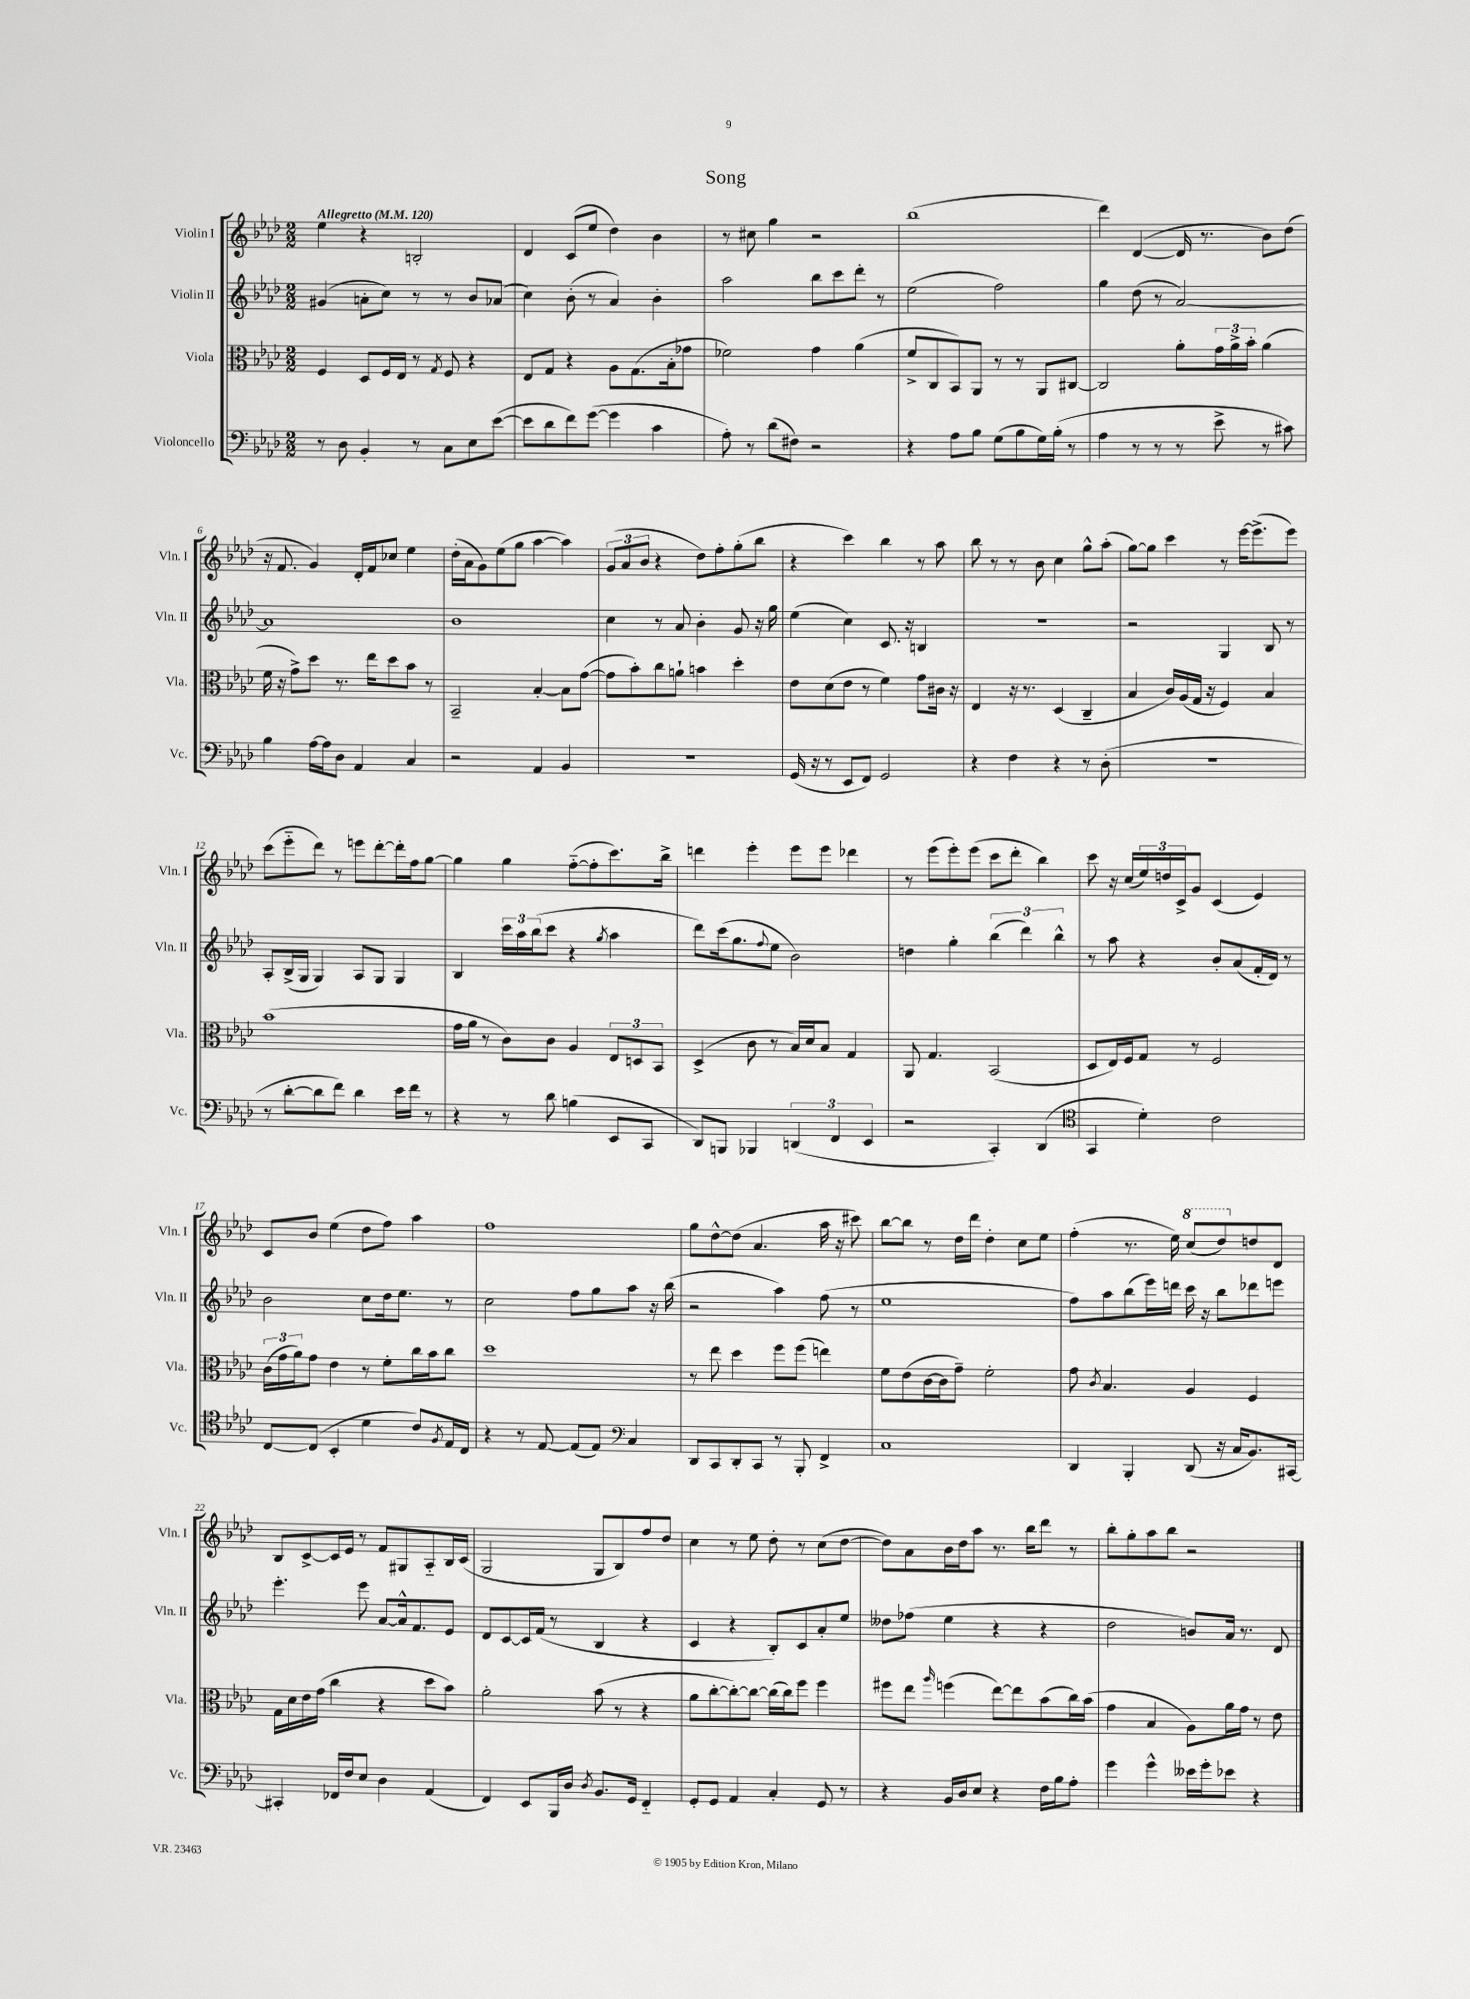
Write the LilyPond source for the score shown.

\header { title = "Song" }
<<
\new StaffGroup <<
\new Staff = "s0" \with { instrumentName = "Violin I" shortInstrumentName = "Vln. I" } {
    \clef treble \key aes \major \numericTimeSignature \time 2/2 \tempo "Allegretto" 4 = 120
    ees''4 r4 b2-. |
    des'4 c'8( ees''8 des''4) bes'4 |
    r8 cis''8 g''4 r2 |
    bes''1( |
    des'''4) des'4~( des'16 r8. bes'8) des''8( |
    r16 f'8. g'4) des'16-. f'16 ces''8 ees''4 |
    des''16-.( aes'16 g'8) ees''8( g''8 aes''4~ aes''4) |
    \tuplet 3/2 { g'8( aes'8 bes'8 } r4 des''8) f''8-. g''8-.( bes''8 |
    r4 c'''4) bes''4 r8 aes''8 |
    bes''8 r8 r8 bes'8 c''4 g''8-^ aes''8-.( |
    g''8~) g''8 c'''4 r8 ees'''16~ ees'''8.->( ees'''8) |
    c'''8( ees'''8-_ des'''8) r8 e'''8 des'''8~-. des'''16-. f''16 g''8~ |
    g''4 g''4 f''8~-_( f''8-. c'''8.) bes''16-> |
    d'''4 ees'''4-. ees'''8 ees'''8 des'''4 |
    r8 ees'''8( ees'''8-.) ees'''8( c'''8 des'''8-. bes''4) |
    c'''8 r16 c''16( \tuplet 3/2 { ees''16) d''16 c'16-> } g'8 c'4( ees'4) |
    c'8 bes'8 ees''4( des''8 f''8) aes''4 |
    f''1 |
    g''8 des''8~-^ des''8( aes'4. aes''16 r16 cis'''8) |
    bes''8~ bes''8 r8 des''16 des'''16 des''4-. c''8 ees''8 |
    f''4-.( r8. ees''16) \ottava #1 c'''8( des'''8) \ottava #0 d''8 des'8 |
    bes8 c'8~-> c'16 ees'16 r8 f'8 gis8 aes8-_ bes16 c'16( |
    g2 g8 bes8) f''8 des''8 |
    c''4 r8 ees''8 des''8-. r8 c''8( des''8~ |
    des''8) aes'8 bes'16 des''16 aes''8 r8. bes''16 des'''8 r8 |
    bes''8-. g''8-. aes''8 bes''8 r2 \bar "|." |
}
\new Staff = "s1" \with { instrumentName = "Violin II" shortInstrumentName = "Vln. II" } {
    \clef treble \key aes \major \numericTimeSignature \time 2/2
    gis'4( a'8-. c''8) r8 r8 bes'8 aes'8( |
    c''4) bes'8-.( r8 aes'4) bes'4-. |
    aes''2 bes''8 c'''8 des'''8-. r8 |
    ees''2( f''2) |
    g''4 des''8( r8 aes'2~) |
    aes'1 |
    bes'1 |
    c''4 r8 aes'8 bes'4-. g'8 r16 g''16 |
    ees''4( c''4) c'8. r16 b4 |
    R1 |
    r2 g4 bes8 r8 |
    aes8-. bes16->( g16 g4) aes8 g8 g4 |
    bes4 \tuplet 3/2 { c'''16 aes''16 bes''16( } c'''8 r4 \acciaccatura { g''8 } aes''4 |
    des'''8) c'''16( g''8. \appoggiatura { f''8 } ees''8 bes'2) |
    d''4 g''4-. \tuplet 3/2 { bes''4( des'''4) bes''4-^ } |
    r8 aes''8 r4 bes'8-. aes'8( f'16-. des'16) r8 |
    bes'2 c''8 des''16 ees''8. r8 |
    c''2 f''8 g''8 aes''8 r16 bes''16( |
    r2 aes''4) f''8( r8 |
    ees''1 |
    f''8) aes''8 bes''8( ees'''16) d'''16 c'''16 r16 bes''8 des'''8 e'''8 |
    ees'''4.-. ees'''8 aes'8~ aes'16-^ f'8. ees'8 |
    des'8 c'8~ c'16 f'16( r8 bes4 r4 |
    c'4 r4 bes8-.) c'8 aes'8-. ees''8 |
    deses''8 fes''8( ees''4 r4 r4 |
    des''2 b'8) aes'16 r8. des'8 \bar "|." |
}
\new Staff = "s2" \with { instrumentName = "Viola" shortInstrumentName = "Vla." } {
    \clef alto \key aes \major \numericTimeSignature \time 2/2
    f4 des8 f16 ees16 r8 \acciaccatura { g8 } f8 r4 |
    ees8 g8 r4 aes8 g8.( bes16-. ges'8 |
    fes'2) g'4 aes'4( |
    f'8-> c8 bes,8) aes,8 r8 r8 aes,8 cis8~ |
    cis2 aes'8-. \tuplet 3/2 { g'16 aes'16-> bes'16-. } aes'4( |
    f'16 r16 g'8->) des''8 r8. ees''16 des''8 bes'8 r8 |
    bes,2-- bes4~-. bes8 g'8~( |
    g'8 bes'8-.) c''8 a'8-! b'4 des''4-. |
    ees'8 des'8( ees'8 r8 f'4) g'8 cis'16 r16 |
    ees4 r16 r8. des4( c4-- |
    bes4 c'16) aes16( g16 r16 f4) bes4 |
    bes'1( |
    g'16 aes'16 r8 c'8) c'8 aes4 \tuplet 3/2 { ees8 d8 bes,8 } |
    des4->( c'8 r8 bes16) des'16 bes8 g4 |
    aes,8 g4. bes,2( |
    des8 ees16) f16 g8 r8 f2 |
    \tuplet 3/2 { c'16( g'16 aes'16) } g'8 ees'4 r8 f'8-. c''16 bes'16 c''8 |
    des''1 |
    r8 ees''8 des''4 f''8 f''8( e''4) |
    f'8 ees'8( c'16~ c'16 g'8--) f'2-. |
    g'8 \acciaccatura { c'8 } bes4. aes4 f4 |
    g16 des'16 ees'16 g'16( c''4 r4 des''8 bes'8) |
    aes'2-. bes'8( r8 r4 |
    aes'8 c''8~-. c''8~-.) c''8~ c''16( c''16) f''8 f''4 |
    fis''8 ees''8 \grace { aes''16 } f''4( ees''8~) ees''8 bes'8( c''16) bes'16( |
    g'4 bes4 aes8) aes'16 g'16 r8 ees'8 \bar "|." |
}
\new Staff = "s3" \with { instrumentName = "Violoncello" shortInstrumentName = "Vc." } {
    \clef bass \key aes \major \numericTimeSignature \time 2/2
    r8 des8 bes,4-. r8 c8 ees8 ees'8~( |
    ees'8 des'8 f'8) g'8~( g'4 c'4 |
    aes8-.) r8 des'8( fis8) r2 |
    r4 aes8 bes8 g8( bes8 g16) bes16-.( r8 |
    aes4 r8 r8 r8 ees'8-> r8 cis'8) |
    bes4 aes16~ aes16 des8 aes,4 c4 |
    r2 aes,4 bes,4 |
    r1 |
    g,16( r16 r8 ees,8 f,8) g,2 |
    r4 f4 r4 r8 des8-.( |
    R1 |
    r8 des'8~-. des'8 f'8) des'4 ees'16 f'16 r8 |
    r4 r8 des'8 b4( ees,8 c,8 |
    des,8) b,,8 bes,,4 \tuplet 3/2 { d,4( f,4 ees,4 } |
    r2 c,4-.) des,4( |
    \clef tenor g,4 des'4-.) c'2 |
    c8~ c8( bes,4-. des'4 c'8) \acciaccatura { f8 } ees16 c16 |
    r4 r8 ees8~ ees8( ees8) \clef bass c4 |
    des,8 c,8 des,8-. c,8 r8 bes,,8-. f,4-> |
    c1 |
    des,4 bes,,4-. des,8( r16 c16 bes,8.) cis,16~ |
    cis,4-. fes,16 f16 ees8 des4 aes,4( |
    f,4) ees,8 bes,,16 des16 \acciaccatura { des8 } bes,8. g,16 f,4-_ |
    g,8-. g,8 aes,4 c4-. g,8 r8 |
    r4 bes,16 des16 ees8 r4 f16 bes16 aes8-. |
    g'4 g'4-^ eeses'16 g'16-. ees'8 r4 \bar "|." |
}
>>
>>
